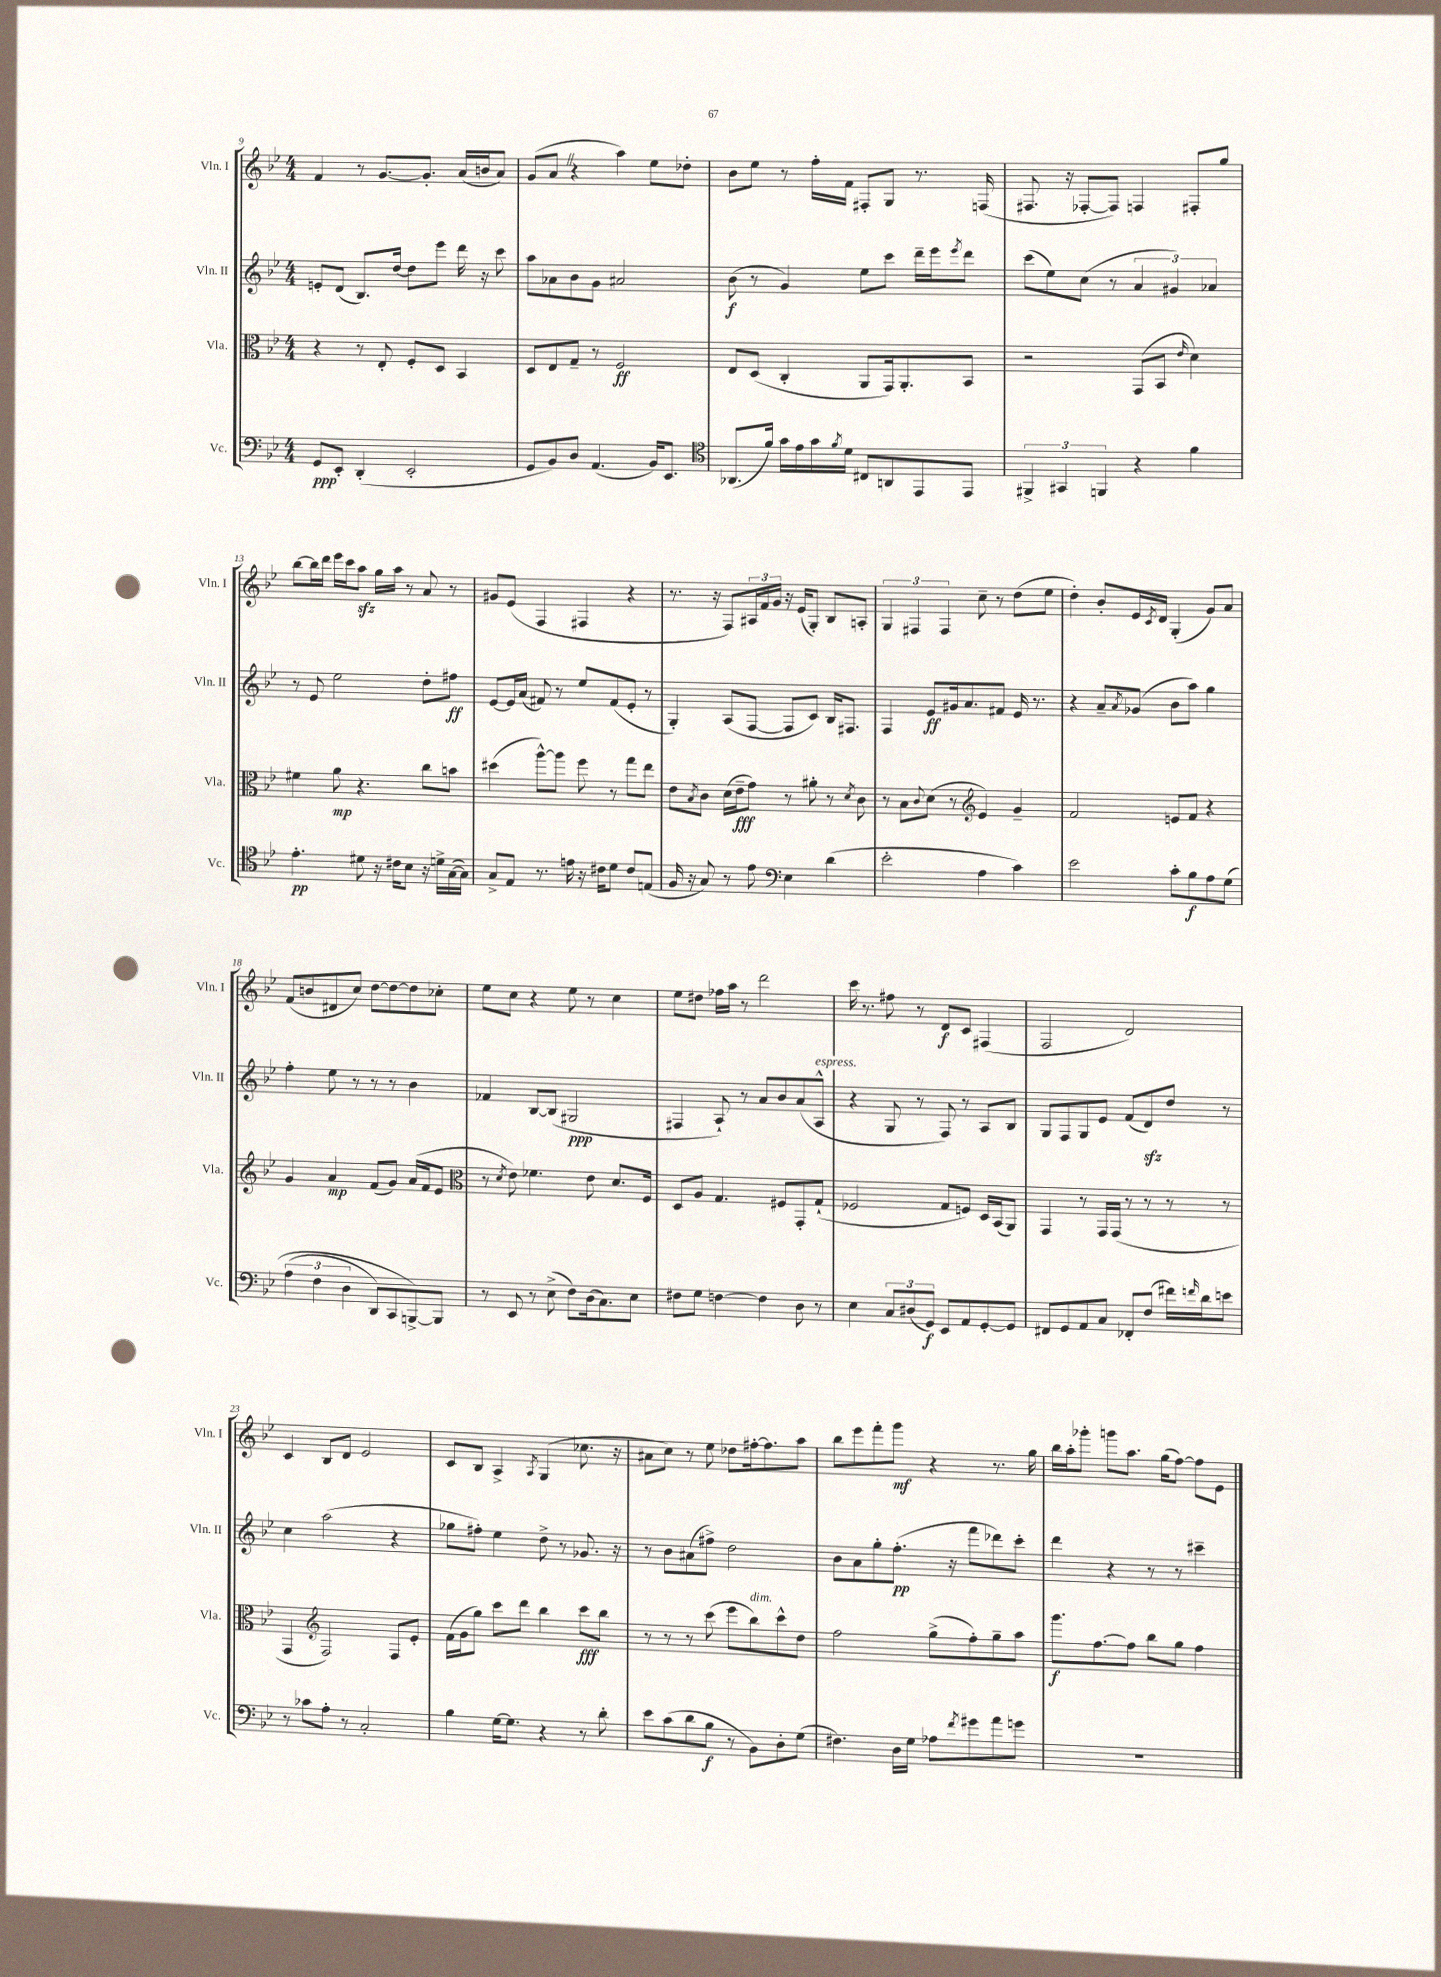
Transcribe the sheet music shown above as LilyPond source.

<<
\new StaffGroup <<
\new Staff = "s0" \with { instrumentName = "Vln. I" shortInstrumentName = "Vln. I" } {
    \clef treble \key bes \major \numericTimeSignature \time 4/4
    f'4 r8 g'8.~ g'8.-. a'16( b'16 a'8) |
    g'8( a'8 \once \override BreathingSign.text = \markup { \musicglyph "scripts.caesura.straight" } \breathe r4 a''4) ees''8 des''8-. |
    bes'8 ees''8 r8 f''16-. f'16 fis8-. g8 r8. f16( |
    fis8. r16 fes8~-. fes8) f4 fis8-. g''8 |
    bes''8~ bes''16 d'''16 ees'''16 c'''16 a''8\sfz g''16 a''16 r8 a'8 r8 |
    gis'8 ees'8( f4 fis4 r4 |
    r8. r16 f8) \tuplet 3/2 { ais16 f'16 g'16 } r16 ees'16( g8-.) bes8 a8-. |
    \tuplet 3/2 { g4 fis4 fis4 } c''8-- r8 d''8( ees''8 |
    d''4-.) bes'8-. ees'16 \acciaccatura { c'8 } d'16 g4-.( g'8) a'8 |
    f'8( b'8 dis'8 c''8) d''8~ d''8~ d''8 ces''8-. |
    ees''8 c''8 r4 ees''8 r8 c''4 |
    ees''8 dis''8 fes''16 a''16 r8 d'''2 |
    c'''16 r8. fis''8 r8 d'8\f c'8 fis4( |
    f2 d'2) |
    c'4 bes8 d'8 ees'2 |
    c'8 bes8 a4-> \acciaccatura { a8 } g4( ces''8. r16 |
    ais'8 c''8) r8 ees''8 des''8 fis''16~-. fis''8. a''8 |
    bes''8 ees'''8 f'''8-. g'''8\mf r4 r8. g''16 |
    bes''16 a''16-. ges'''8-. g'''8 a''8. g''16( f''8~) f''8 ees'8 \bar "|." |
}
\new Staff = "s1" \with { instrumentName = "Vln. II" shortInstrumentName = "Vln. II" } {
    \clef treble \key bes \major \numericTimeSignature \time 4/4
    e'8-. d'8( bes8.) d''16~ d''8 ees'''8 d'''16 r16 c'''8 |
    a''8 aes'8 bes'8 g'8 ais'2 |
    bes'8\f( r8 g'4) ees''8 c'''8 d'''16-- ees'''16 \acciaccatura { ees'''8 } d'''8 |
    c'''8( ees''8) c''8( r8 \tuplet 3/2 { a'4 gis'4) aes'4 } |
    r8 ees'8 ees''2 d''8-. fis''8\ff |
    ees'8~ ees'16 a'16( fis'8) r8 ees''8 fis'8( ees'8-. r8 |
    g4-.) a8( f8~ f8 c'8) bes16 fis8. |
    f4 ees'8\ff gis'16 a'8. fis'8 ees'16 r8. |
    r4 a'8-- \acciaccatura { a'8 } ges'8( bes'8 a''8) g''4 |
    f''4-. ees''8 r8 r8 r8 bes'4 |
    fes'4 bes8~ bes8( gis2\ppp |
    fis4 a8-!) r8 a'8 bes'8 a'8( a8-^^\markup { \italic "espress." } |
    r4 g8 r8 f8) r8 a8 bes8 |
    g8 f8 g8 ees'8 f'8( d'8\sfz) d''8 r8 |
    c''4 a''2( r4 |
    ges''8 fis''8-.) ees''4 d''8-> r8 ges'8. r16 |
    r8 bes'8 ais'8( fis''8->) d''2 |
    bes'8 a'8 g''8-. f''8.-.\pp( r16 f'''8 des'''8) c'''8-. |
    d'''4 r4 r8 r8 cis'''4-- \bar "|." |
}
\new Staff = "s2" \with { instrumentName = "Vla." shortInstrumentName = "Vla." } {
    \clef alto \key bes \major \numericTimeSignature \time 4/4
    r4 r8 ees8-. f8-. d8 bes,4 |
    d8 ees8 g8-- r8 f2\ff |
    ees8 d8( c4-. a,8 g,16) a,8.-. bes,8 |
    r2 g,8( bes,8 \grace { ees'16 } d'4) |
    fis'4 a'8\mp r4. c''8 b'8 |
    dis''4( a''8~-^) a''8 f''8 r8 g''8 ees''8 |
    ees'8 \acciaccatura { bes8 } c'8 d'16( ees'16--\fff g'8) r8 ais'8-. r8 \acciaccatura { d'8 } c'8 |
    r8 bes8 \appoggiatura { c'8 } d'8( r8 \clef treble ees'4) g'4-- |
    f'2 e'8 f'8 r4 |
    g'4 a'4\mp f'8( g'8) a'16( f'16 ees'8 |
    \clef alto r8 \acciaccatura { d'8 } ees'8) fes'4. ees'8 d'8. f16 |
    d8 a8 g4. fis8 g,8-. g8-!( |
    fes2 g8 f8) d16 bes,16( a,8) |
    g,4 r8 g,16 g,16( r8 r8 r8 r8 |
    g,4 \clef treble f2) f8 ees'8-. |
    f'16( g'16 g''8) c'''8 d'''8 bes''4 c'''8\fff bes''8 |
    r8 r8 r8 c'''8( ees'''8 bes''8^\markup { \italic "dim." }) c'''8-^ d''8 |
    f''2 g''8->( f''8-.) g''8-- a''8 |
    g'''8.\f f''8.~ f''8 bes''8 g''8 f''4 \bar "|." |
}
\new Staff = "s3" \with { instrumentName = "Vc." shortInstrumentName = "Vc." } {
    \clef bass \key bes \major \numericTimeSignature \time 4/4
    g,8\ppp ees,8-. d,4-.( ees,2-. |
    g,8 bes,8) d8 a,4.( bes,16) ees,8. |
    \clef tenor aes,8.( f'16) g'16 ees'16 g'16 \acciaccatura { f'8 } d'16 cis8 a,8 ees,8 ees,8 |
    \tuplet 3/2 { fis,4-> gis,4 f,4 } r4 f'4 |
    ees'4.-.\pp dis'8 r16 cis'16 bes8 r16 d'16-> g16~( g16) |
    g8-> ees8 r8. e'16 r16 cis'16 d'8 cis'8 e8( |
    f16 r16 g8) r8 ees'8 \clef bass ees4 d'4( |
    ees'2-. a4 c'4) |
    ees'2 c'8-. bes8\f a8 g8\( |
    \tuplet 3/2 { a4( f4 d4 } d,8) c,8 b,,8~->\) b,,8 |
    r8 ees,8 r8 ees8->( f8) d16( c8.) ees8 |
    fis8 g8 f4~ f4 d8 r8 |
    ees4 \tuplet 3/2 { c8 dis8( g,8\f) } ees,8 a,8 g,8~-. g,8 |
    fis,8 g,8 a,8 c8 fes,8-. f8( fis'16) \grace { f'16 } d'16 e'8 |
    r8 ces'8 a8-. r8 c2-. |
    bes4 g16~ g8. r4 r8 d'8-. |
    ees'8 c'8( d'8 bes8\f r8 bes,8) d8-. g8( |
    fis4.) d16 g16 aes8 \acciaccatura { f'8 } gis'8 a'8 g'8 |
    R1 \bar "|." |
}
>>
>>
\layout { \context { \Score currentBarNumber = #9 } }
